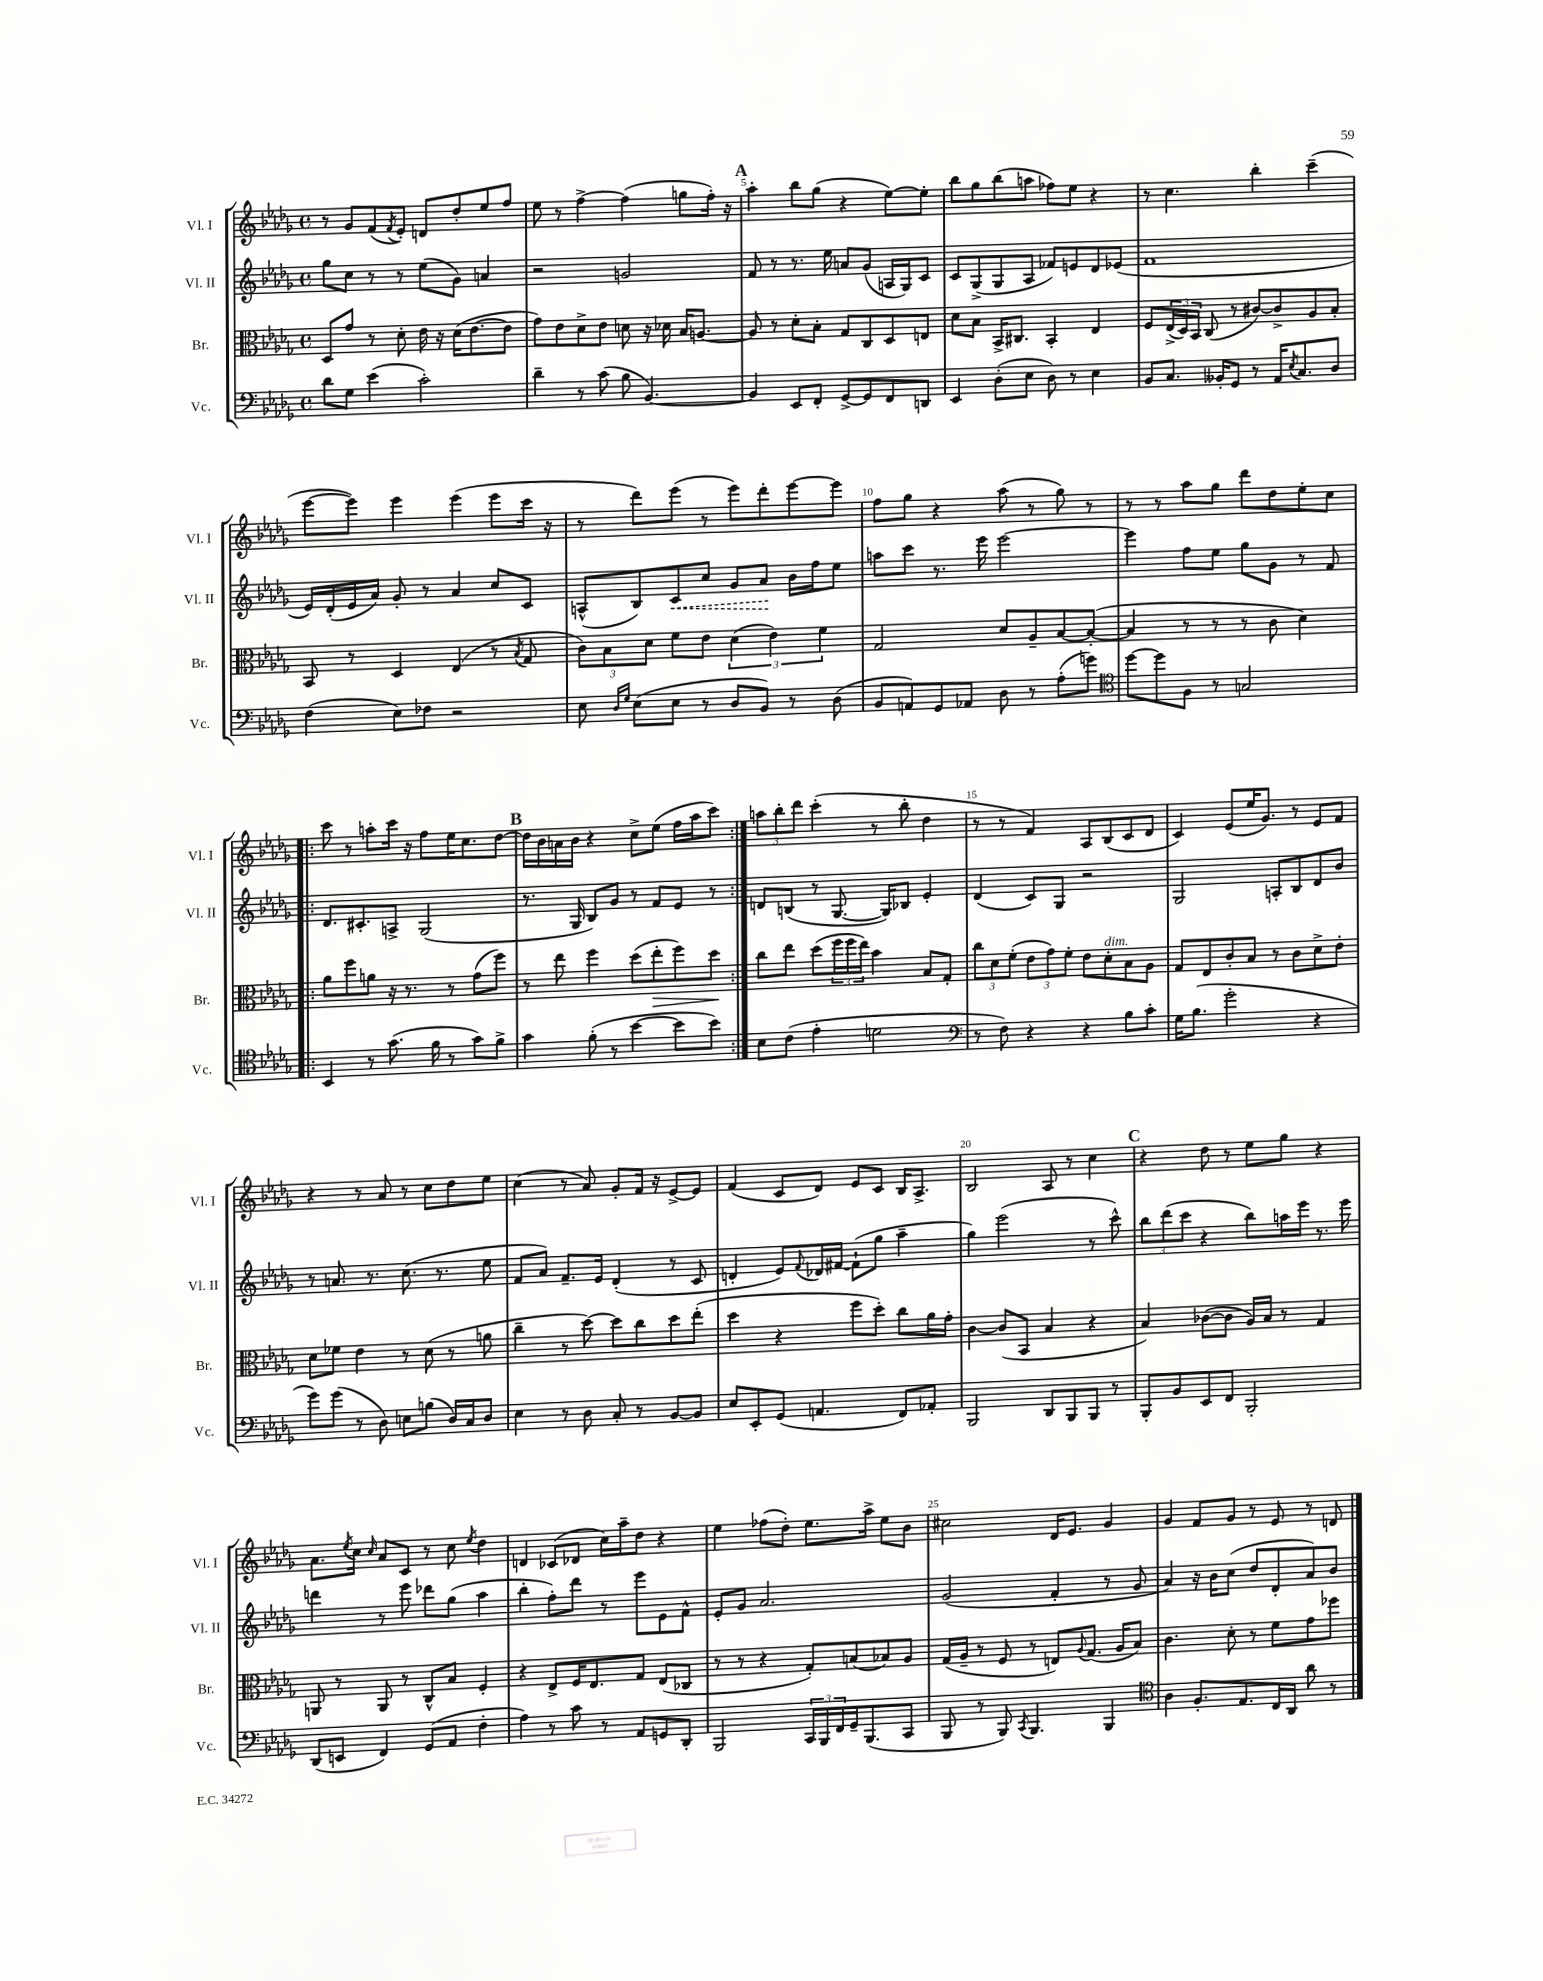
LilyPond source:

<<
\new StaffGroup <<
\new Staff = "s0" \with { instrumentName = "Vl. I" shortInstrumentName = "Vl. I" } {
    \clef treble \key des \major \defaultTimeSignature \time 4/4
    r8 ges'8 f'8( \acciaccatura { f'8 } ees'8-.) d'8 des''8-. ees''8 f''8 |
    ees''8 r8 f''4~-> f''4( g''8 f''16-.) r16 |
    \mark \markup { \bold "A" } aes''4-. bes''8 ges''8( r4 ees''8~) ees''8-. |
    bes''8 ges''8 bes''8( a''8 fes''8) ees''8 r4 |
    r8 c''4. bes''4-. c'''4--( |
    ees'''8~ ees'''8) ees'''4 ees'''4( ees'''8 c'''16 r16 |
    r8 des'''8) ees'''8( r8 ees'''8) des'''8-. ees'''8~ ees'''8 |
    f''8 ges''8 r4 aes''8( r8 ges''8) r8 |
    r8 r8 aes''8 ges''8 des'''8 des''8 ees''8-. c''8 |
    \repeat volta 2 { c'''8 r8 a''8-. c'''16 r16 f''8 ees''16 c''8. des''8~ |
    \mark \markup { \bold "B" } des''16 bes'16 a'16 bes'16 r4 c''8-> ees''8( f''16 aes''16 c'''8) | }
    \tuplet 3/2 { a''8 bes''8-. des'''8 } c'''4-.( r8 bes''8-. des''4 |
    r8 r8 f'4) aes8 bes8( c'8 des'8 |
    c'4) ees'8( ees''16 ges'8.) r8 ees'8 f'8 |
    r4 r8 aes'8 r8 c''8 des''8 ees''8 |
    c''4( r8 aes'8) ges'8-. f'16 r16 ees'8~-> ees'8 |
    f'4( c'8 des'8) ees'8 c'8 bes16 aes8.-> |
    bes2 aes8 r8 c''4 |
    \mark \markup { \bold "C" } r4 des''8 r8 ees''8 ges''8 r4 |
    aes'8. \acciaccatura { ees''8 } c''16 \grace { c''16 } aes'8 c'8 r8 c''8 \acciaccatura { ees''8 } des''4 |
    d'4 ces'8( des'8 c''16) aes''16-- des''8 r4 |
    ees''4 fes''8( des''8-.) ees''8. aes''16-> ees''8 bes'8 |
    cis''2 des'16 ees'8. ges'4 |
    ges'4 f'8 ges'8 r8 ees'8 r8 d'8 \bar "|." |
}
\new Staff = "s1" \with { instrumentName = "Vl. II" shortInstrumentName = "Vl. II" } {
    \clef treble \key des \major \defaultTimeSignature \time 4/4
    ges''8 c''8 r8 r8 ees''8( ges'8) a'4 |
    r2 g'2 |
    \mark \markup { \bold "A" } f'8 r8 r8. ees''16 a'8 ges'8( a16 ges16) c'8 |
    c'8 ges8->( ges8 aes8 fes'8) e'8 des'8 ees'8( |
    f'1 |
    ees'16) des'16-.( ees'16 aes'16) ges'8-. r8 aes'4 c''8 c'8 |
    a8-^( bes8) \once \override Hairpin.style = #'dashed-line c'8\< c''8 ges'8 aes'8\! bes'16 f''16 ees''8 |
    a''8 c'''8 r8. ees'''16 ees'''2~ |
    ees'''4 f''8 ees''8 ges''8 ges'8 r8 f'8 |
    \repeat volta 2 { des'8. cis'8.-. a8-> ges2( |
    \mark \markup { \bold "B" } r8. ges16 bes8) ges'8 r8 f'8 ees'8 r8 | }
    d'8 b8( r8 ges8.~ ges16) bes8 ees'4-. |
    des'4( c'8) ges8 r2 |
    ges2 a8-. bes8 des'8 bes'8 |
    r8 a'8. r8. c''8.( r8. ees''8 |
    f'8 aes'8) f'8.-- ees'16 des'4-.( r8 c'8 |
    d'4-. ees'8) \appoggiatura { f'8 } des'16 fis'16~ fis'8-!( ges''8 aes''4-- |
    ges''4) ees'''2( r8 c'''8-^) |
    \mark \markup { \bold "C" } \tuplet 3/2 { bes''8 des'''8( c'''8 } r4 bes''8) a''16 ees'''16 r8. ees'''16 |
    d'''4 r8 ees'''8 des'''8 ges''8( aes''4 |
    bes''4-. f''8-.) des'''8 r8 ees'''8 ees'8 f'8-^ |
    ees'8-. ges'8 aes'2. |
    ges'2( f'4-. r8 ges'8 |
    aes'4) r16 bes'16 c''8( des''8 des'8-. aes'8) bes'8 \bar "|." |
}
\new Staff = "s2" \with { instrumentName = "Br." shortInstrumentName = "Br." } {
    \clef alto \key des \major \defaultTimeSignature \time 4/4
    des8 ges'8 r8 des'8-. ees'16 r16 des'16( ees'8.~ ees'8 |
    ges'8) ees'8 des'8-> ees'8 d'8 r16 des'16 bes16 a8.~ |
    \mark \markup { \bold "A" } a8 r8 des'8-. bes8-. ges8 c8 des8 e8 |
    des'8 bes8 bes,16-> cis8. bes,4-. ees4 |
    f8 \tuplet 3/2 { ees16->( des16) bes,16 } c8( r8 cis'8~) cis'8-> aes8 bes8-. |
    bes,8 r8 des4 ees4( r8 \acciaccatura { bes8 } ges8 |
    \tuplet 3/2 { c'8) bes8 des'8 } f'8 ees'8 \tuplet 3/2 { des'4( ees'4) f'4 } |
    ges2 des'8 aes8-- bes8~ bes8~-.( |
    bes4 r8 r8 r8 c'8 des'4) |
    \repeat volta 2 { aes'8 f''8 a'8 r16 r8. r8 ges'8( f''8) |
    \mark \markup { \bold "B" } r8 ees''8 f''4 des''8( ees''8-.\> f''8) des''8\! | }
    c''8 ees''8 des''8( \tuplet 3/2 { f''16 f''16 ees''16) } bes'4 bes8 ges8-. |
    \tuplet 3/2 { c''8 des'8 f'8-.( } \tuplet 3/2 { ees'8 ges'8) f'8-. } ees'8 des'8-.^\markup { \italic "dim." } bes8 aes8 |
    ges8 ees8 c'8-. bes8 r8 c'8 des'8-> ees'8-. |
    des'8 fes'8 ees'4 r8 des'8( r8 a'8 |
    c''4-- r8 des''8~) des''8 c''8 des''8 ees''8-.( |
    des''4 r4 f''8 des''8-.) c''8 aes'16 ges'16-. |
    c'4~ c'8( bes,8 bes4 r4 |
    \mark \markup { \bold "C" } bes4) ces'8~( ces'8 aes16) bes16 r8 ges4 |
    a,8 r8 a,8 r8 c8-^ bes8 f4-. |
    r4 ees8-> f16 ees8. ges8 ees8( ces8 |
    r8 r8 r4 ges8-.) b8( bes8) aes8 |
    ges16( aes16-- r8 f8 r8 e8) \appoggiatura { aes8 } ges8.( aes16 bes8) |
    c'4. des'8-. r8 f'8 ges'8 fes''8 \bar "|." |
}
\new Staff = "s3" \with { instrumentName = "Vc." shortInstrumentName = "Vc." } {
    \clef bass \key des \major \defaultTimeSignature \time 4/4
    des'8 ges8 ees'4( c'2-.) |
    des'4-- r8 c'8( bes8 bes,4.~) |
    \mark \markup { \bold "A" } bes,4 ees,8 f,8-. ges,8~-> ges,8 f,8 d,8 |
    ees,4 des8-.( ees8 des8) r8 ees4 |
    bes,8 c8. beses,16-. ges,8 r8 aes,16 \acciaccatura { ees8 } c8. des8 |
    f4( ees8) fes8 r2 |
    ees8 \grace { des16 ges16 } ees8( ees8 r8 des8 bes,8) r8 des8( |
    bes,8 a,8) ges,8 aes,8 des8 r8 aes8-.( g'8) |
    \clef tenor des''8~ des''8 f8 r8 g2 |
    \repeat volta 2 { bes,4 r8 ges'8.( f'16 r8 ges'8) f'8-> |
    \mark \markup { \bold "B" } ges'4 f'8-.( r8 bes'4~ bes'8 bes'8) | }
    bes8 c'8( ees'4-. d'2 |
    \clef bass r8 f8) r4 r4 bes8 c'8-. |
    ges16 bes8.( ges'2-. r4 |
    ges'8) ges'8( r8 des8) e8 b8( des16) c16 des8 |
    ees4 r8 des8 c8-. r8 bes,8~ bes,8 |
    ees8 ees,8-. ges,8( a,4. f,8) aes,8-. |
    bes,,2 des,8 bes,,8 bes,,8 r8 |
    \mark \markup { \bold "C" } bes,,8-. bes,8 ees,8 f,8 bes,,2-. |
    des,8( e,8 f,4) ges,8( aes,8 f4-. |
    aes4) r8 c'8 r8 aes,8 g,8 des,8-. |
    bes,,2 \tuplet 3/2 { c,16 bes,,16 f,16 } ges,16-- bes,,8.( c,8 |
    bes,,8 r8 bes,,8) \acciaccatura { c,8 } bes,,4. bes,,4 |
    \clef tenor aes4 f8.-. ees8. c16 aes,16 aes'8 r8 \bar "|." |
}
>>
>>
\layout { \context { \Score currentBarNumber = #3 \override BarNumber.break-visibility = ##(#f #t #t) barNumberVisibility = #(every-nth-bar-number-visible 5) } }
